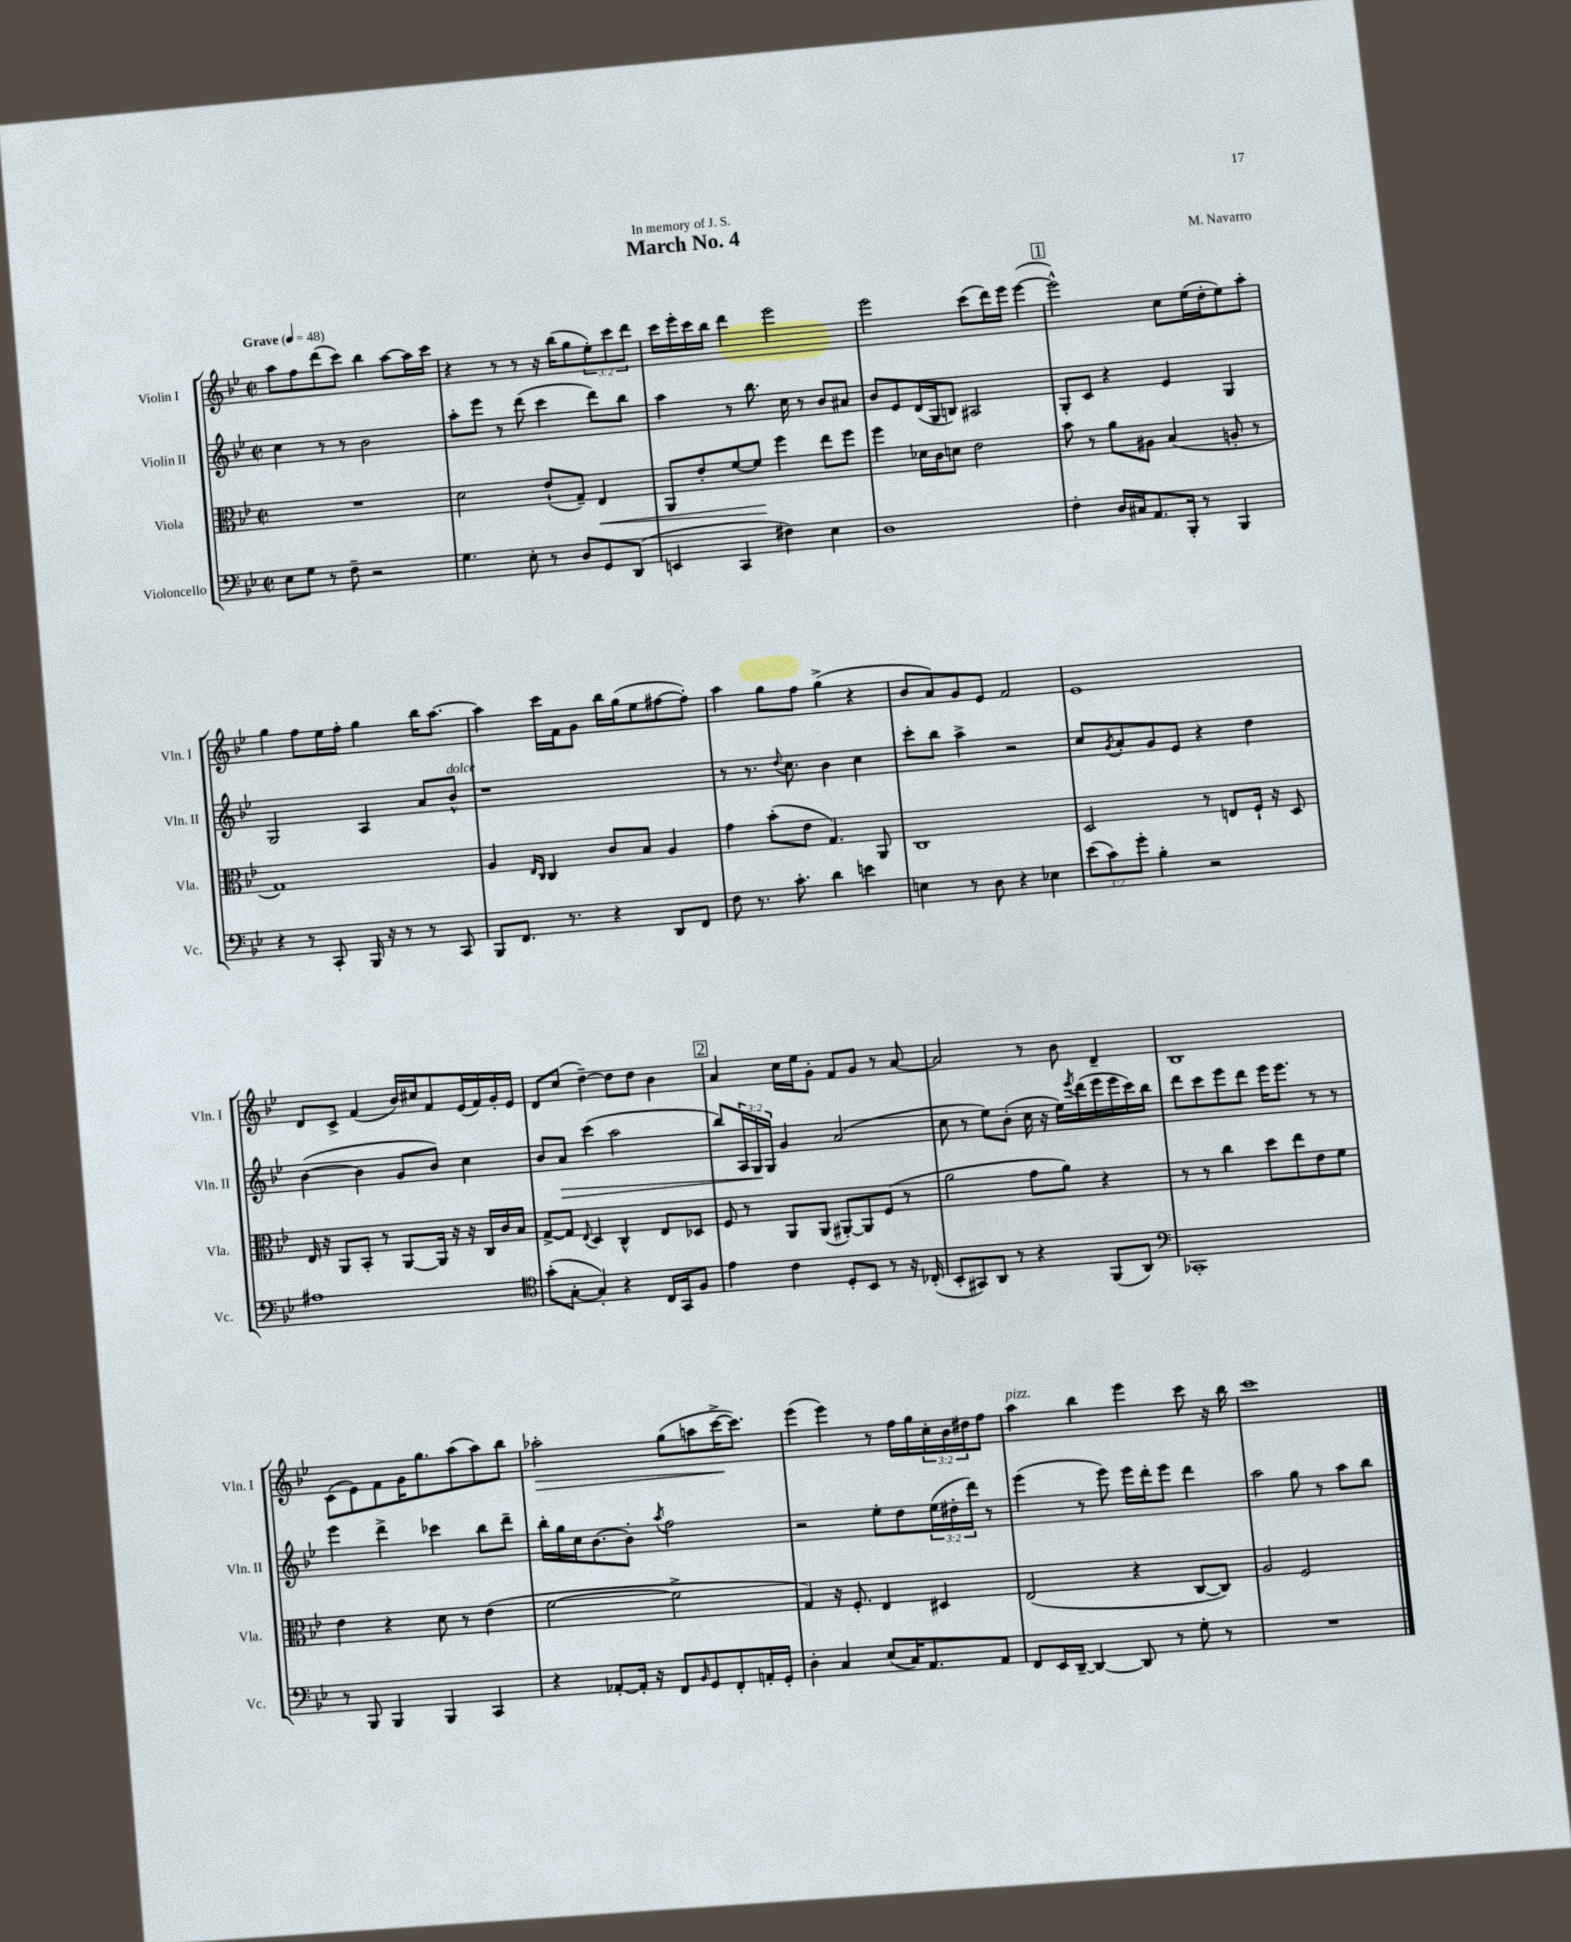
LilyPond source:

\header { title = "March No. 4" composer = "M. Navarro" dedication = "In memory of J. S." }
<<
\new StaffGroup <<
\new Staff = "s0" \with { instrumentName = "Violin I" shortInstrumentName = "Vln. I" } {
    \clef treble \key bes \major \defaultTimeSignature \time 2/2 \override Staff.TupletNumber.text = #tuplet-number::calc-fraction-text \tempo "Grave" 4 = 48
    a''8 f''8 d'''8( c'''8) bes''4 a''8~ a''16 c'''16 |
    r4 r8 r8 r16 bes''16( g''8 \tuplet 3/2 { ees''8-.) c'''8 d'''8 } |
    c'''16 ees'''16-. c'''16 bes''16 d'''4 ees'''2 |
    ees'''2 c'''8( d'''16) ees'''16 ees'''4~( |
    \mark \markup { \box "1" } ees'''2-^) c''8 ees''16( d''16-. ees''8) a''8-. |
    g''4 f''8 ees''16 f''16-. g''4 bes''16 a''8.~ |
    a''4 c'''16 f'16 g'8 bes''16 g''16( ees''8 fis''8~ fis''8-.) |
    a''4 g''8 f''8 g''4->( r4 |
    bes'8 a'8) g'8 ees'8 f'2 |
    ees'1 |
    d'8 c'8-> f'4( bes'16) cis''16 f'8 ees'16( f'16) g'16-. ees'16 |
    d'8 c''8( d''4~--) d''8 d''8 bes'4 |
    \mark \markup { \box "2" } a'4 c''16 ees''16 g'8-. f'8 g'8 r8 a'8~ |
    a'2 r8 bes'8 d'4-- |
    bes1 |
    c'8( ees'8) f'8 g'16 g''8. a''8( a''8) bes''8 |
    aes''2-.\> g''8( a''8 c'''16~->\! c'''8.) |
    ees'''4( ees'''4) r8 f''16 g''16 \tuplet 3/2 { c''16-. bes'16 dis''16 } f''8 |
    a''4^\markup { \italic "pizz." } bes''4 ees'''4 c'''8 r16 bes''16 |
    c'''1 \bar "|." |
}
\new Staff = "s1" \with { instrumentName = "Violin II" shortInstrumentName = "Vln. II" } {
    \clef treble \key bes \major \defaultTimeSignature \time 2/2 \override Staff.TupletNumber.text = #tuplet-number::calc-fraction-text
    c''4 r8 r8 bes'2 |
    a''8-. ees'''8 r8 d'''8( c'''4 d'''8) bes''8 |
    a''4 r8 bes''8. c''16 r8 bes'8 ais'8 |
    bes'8 ees'8 d'16( g16 b8) ais2 |
    \mark \markup { \box "1" } g8-. c'8 r4 ees'4 g4 |
    g2 a4 a'8 bes'8-^^\markup { \italic "dolce" } |
    r1 |
    r8 r8. \appoggiatura { d''8 } c''8. bes'4 c''4 |
    c'''8-. bes''8 a''4-> r2 |
    c''8 \acciaccatura { g'8 } a'8-. g'8 ees'8 r4 d''4 |
    bes'4~( bes'4 g'8 bes'8) c''4 |
    bes'8 a'8\> c'''4( a''2 |
    \mark \markup { \box "2" } bes''8) \tuplet 3/2 { a16 g16\! g16 } g'4 a'2( |
    c''8 r8 ees''8) bes'8-.( c''16 r16 ees''16) \acciaccatura { ees'''8 } d'''16( ees'''16 ees'''16 c'''16) bes''16 |
    d'''8 c'''8 ees'''8 d'''8 ees'''16 ees'''8. r8 r8 |
    ees'''4 d'''4-> ces'''4 bes''8 d'''8-- |
    bes''16-. g''16 c''16 bes'8.~ bes'8-. \acciaccatura { a''8 } f''2 |
    r2 ees''8-. d''8 \tuplet 3/2 { ees''16( dis''16-. d'''16) } r8 |
    ees'''4( r8 ees'''8) ees'''16 d'''16-. ees'''8 d'''4 |
    a''2 g''8 r8 a''8 bes''8 \bar "|." |
}
\new Staff = "s2" \with { instrumentName = "Viola" shortInstrumentName = "Vla." } {
    \clef alto \key bes \major \defaultTimeSignature \time 2/2
    R1 |
    d'2 ees'8-!( g8--) ees4\< |
    a,8 ees'8-. f'8~ f'8\! f''4 ees''8 f''8 |
    f''4 des'16 c'16 d'8 ees'2 |
    \mark \markup { \box "1" } bes'8 r8 a'8 ais8 bes4( a8-. r8 |
    g1) |
    a4 \grace { ees16 c16 } c4 c'8 bes8 a4 |
    g'4 bes'8-.( ees'8 g4.) a,8 |
    c1 |
    d2 r8 e8 f16-! r16 d8 |
    ees16 r16 a,8 bes,8-. r8 a,8~ a,16 r16 r16 c16 c'16 bes16 |
    g8~-> g8 \appoggiatura { ees8 } d4 c4-^ ees8 des8 |
    \mark \markup { \box "2" } f8 r8 a,8 a,8( ais,8~-.) ais,8 f8( r8 |
    a'2 g'8 a'8) r4 |
    r8 r8 c''4 d''8 ees''8 ees'8 f'8 |
    ees'4 r4 d'8 r8 ees'4( |
    f'2~ f'2-> |
    g4) r16 f8.-. ees4 dis4 |
    ees2( r4 c8~ c8) |
    a2 f2 \bar "|." |
}
\new Staff = "s3" \with { instrumentName = "Violoncello" shortInstrumentName = "Vc." } {
    \clef bass \key bes \major \defaultTimeSignature \time 2/2 \override Staff.TupletNumber.text = #tuplet-number::calc-fraction-text
    ees8 g8 r8 f8-- r2 |
    g4. ees8-. r8 d8 g,8 d,8( |
    e,4 c,4 fis4) ees4 |
    d1 |
    \mark \markup { \box "1" } f4-. d16 cis16 a,8. bes,,16-. r8 bes,,4 |
    r4 r8 c,8-. bes,,16 r16 r8 r8 c,8 |
    bes,,8 f,8. r8. r4 d,8 f,8 |
    f8 r8. c'8.-. d'4 e'4 |
    e4 r8 d8 r4 ees4 |
    \tuplet 3/2 { ees'8( c'8) g'8-. } bes4-. r2 |
    ais1 |
    \clef tenor g'8-.( g8~-. g4-.) r4 c16 g,16 f8 |
    \mark \markup { \box "2" } ees'4 c'4 d8-. bes,8 r8 r16 ces16-.( |
    bes,8-. gis,8) a,8 r8 r4 f,8( a,8) |
    \clef bass ces,1-. |
    r8 bes,,8 bes,,4 bes,,4 c,4 |
    r4 aes,8~-. aes,16-. r16 f,8 \grace { bes,16 } g,8 f,8-. a,16-. g,16-. |
    d4-. c4 ees8( c16) a,8. a,8 |
    f,8 ees,16 d,16~-- d,4~ d,8 r8 g8-. r8 |
    R1 \bar "|." |
}
>>
>>
\layout { \context { \Score \remove "Bar_number_engraver" } }
